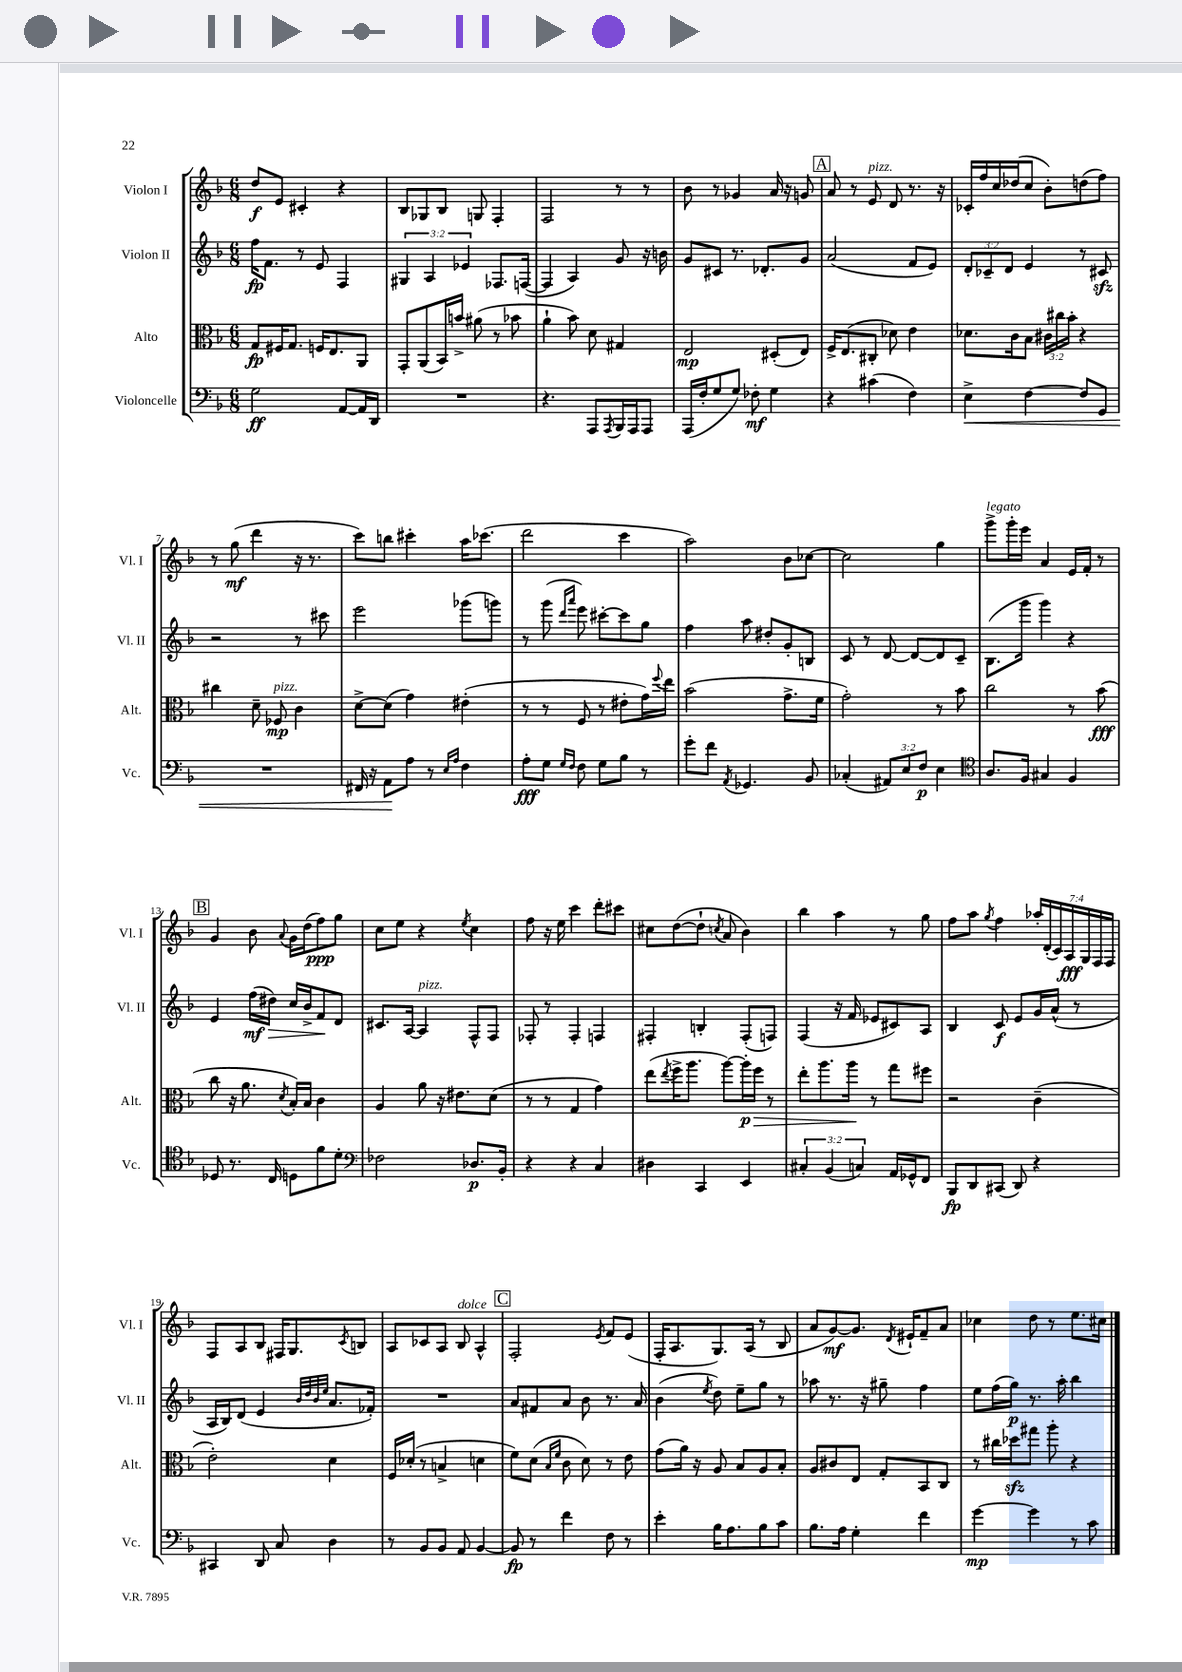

**kern	**dynam	**kern	**dynam	**kern	**dynam	**kern	**dynam
*part4	*part4	*part3	*part3	*part2	*part2	*part1	*part1
*staff4	*staff4	*staff3	*staff3	*staff2	*staff2	*staff1	*staff1
*I"Violoncelle	*	*I"Alto	*	*I"Violon II	*	*I"Violon I	*
*I'Vc.	*	*I'Alt.	*	*I'Vl. II	*	*I'Vl. I	*
*clefF4	*	*clefC3	*	*clefG2	*	*clefG2	*
*k[b-]	*	*k[b-]	*	*k[b-]	*	*k[b-]	*
*M6/8	*	*M6/8	*	*M6/8	*	*M6/8	*
=1	=1	=1	=1	=1	=1	=1	=1
2G\	ff	8G/L	fp	16ff\KL	fp	8dd/L	f
.	.	.	.	8.f\J	.	.	.
.	.	16F#X/K	.	.	.	8e/J	.
.	.	8.G/J	.	.	.	.	.
.	.	.	.	8r	.	4c#X'/	.
.	.	16Fn/KL	.	8e/	.	.	.
.	.	8.E/	.	.	.	.	.
[8AA/L	.	.	.	4F/	.	4r	.
16AA/L]	.	8AA/J	.	.	.	.	.
16DD/JJ	.	.	.	.	.	.	.
=2	=2	=2	=2	=2	=2	=2	=2
2.r	.	8GG'/L	.	6G#X/	.	8B-/L	.
.	.	(8AA/	.	.	.	8G-X/	.
.	.	.	.	6A/	.	.	.
.	.	16BB-/L)	.	.	.	8B-/J	.
.	.	16bn^/JJ	.	.	.	.	.
.	.	.	.	6e-X/	.	.	.
.	.	(8a#X\	.	.	.	8Gn/	.
.	.	8r	.	8.F-X/L	.	4F'/	.
.	.	8b-X\	.	.	.	.	.
.	.	.	.	([16Fn/Jk	.	.	.
=3	=3	=3	=3	=3	=3	=3	=3
4.r	.	4a`\	.	4F/]	.	2F/	.
.	.	8b-\)	.	4A/)	.	.	.
8AAA/L	.	8d\	.	.	.	.	.
8qAAA/	.	.	.	.	.	.	.
16BBB-/L	.	4G#X/	.	8g/	.	8r	.
16AAA/J	.	.	.	.	.	.	.
8AAA/J	.	.	.	16r	.	8r	.
.	.	.	.	16bn\	.	.	.
=4	=4	=4	=4	=4	=4	=4	=4
(16AAA/LL	.	2E/	mp	8g/L	.	8b-\	.
16F'/J	.	.	.	.	.	.	.
8G/	.	.	.	8c#X/J	.	8r	.
8G/J)	.	.	.	8.r	.	4g-X/	.
8F-X'\	mf	.	.	.	.	.	.
.	.	.	.	8.d-X'/L	.	.	.
4G\	.	(8D#X'/L	.	.	.	16a/	.
.	.	.	.	.	.	16r	.
.	.	8E/J)	.	8g/J	.	8gn/	.
!!LO:REH:place=s1:t=A
=5	=5	=5	=5	=5	=5	=5	=5
4r	.	16F^/KL	.	(2a/	.	8a/	.
.	.	(8.E/	.	.	.	.	.
.	.	.	.	.	.	8r	.
!	!	!	!	!	!	!LO:TX:a:i:t=pizz.	!
(4c#X\	.	8C#X'/J	.	.	.	8e/	.
.	.	8d-X\)	.	.	.	8d/	.
4F\)	.	4e\	.	8f/L	.	8.r	.
.	.	.	.	8e/J)	.	.	.
.	.	.	.	.	.	16r	.
=6	=6	=6	=6	=6	=6	=6	=6
!	!LO:HP:b	!	!	!	!	!	!
4E^\	<	8.d-X\L	.	12d'/L	.	16c-X'/LL	.
.	.	.	.	.	.	16ff/	.
.	.	.	.	12c-X~/	.	.	.
.	.	.	.	.	.	16cc/	.
.	.	.	.	12d/J	.	.	.
.	.	16c\k	.	.	.	(16dd-X/J	.
[4F\	.	8B-\J	.	4e/	.	8cc/J	.
.	.	24c#X\LL	.	.	.	8b-'\L)	.
.	.	24cc#X\	.	.	.	.	.
.	.	24b-'\JJ	.	.	.	.	.
8F/L]	.	4r	.	8r	.	(8ddn\	.
8GG/J	.	.	.	8c#Xzz/	.	8ff\J)	.
!!LO:LB:g=z
=7	=7	=7	=7	=7	=7	=7	=7
2.r	.	4cc#X\	.	2r	.	8r	.
.	.	.	.	.	.	(8gg\	mf
.	.	8d~\	.	.	.	4ddd\	.
!	!	!LO:TX:a:i:t=pizz.	!	!	!	!	!
.	.	8F-X/	mp	.	.	.	.
.	.	4c\	.	8r	.	16r	.
.	.	.	.	.	.	8.r	.
.	.	.	.	8ccc#X\	.	.	.
=8	=8	=8	=8	=8	=8	=8	=8
16FF#X/	.	[8d^\L	.	2eee\	.	8ccc\L)	.
16r	.	.	.	.	.	.	.
8AA\L	.	(8d\J]	.	.	.	8bbn\J	.
8A\J	[	4g\)	.	.	.	4ccc#X'\	.
8r	.	.	.	.	.	.	.
16qqE/LL	.	.	.	.	.	.	.
16qqA/JJ	.	.	.	.	.	.	.
4F\	.	(4e#X'\	.	(8ggg-X\L	.	16aa\KL	.
.	.	.	.	.	.	(8.ccc-X\J	.
.	.	.	.	8gggn\J)	.	.	.
=9	=9	=9	=9	=9	=9	=9	=9
8A'\L	fff	8r	.	8r	.	2ddd\	.
8G\J	.	8r	.	(8ggg\	.	.	.
16qqG/LL	.	.	.	16qqddd/LL	.	.	.
16qqF/JJ	.	.	.	16qqaaa/JJ	.	.	.
8F\	.	8F/	.	8eee\)	.	.	.
8G\L	.	8r	.	[8ccc#X'\L	.	.	.
8B-\J	.	8e#X'\L	.	8ccc#\]	.	4ccc\	.
8r	.	16g\L)	.	8gg\J	.	.	.
.	.	8qqff/	.	.	.	.	.
.	.	16ee\JJ	.	.	.	.	.
=10	=10	=10	=10	=10	=10	=10	=10
8g'\L	.	(2b-\	.	4ff\	.	2aa\)	.
8f\J	.	.	.	.	.	.	.
8qAA/	.	.	.	.	.	.	.
4.GG-X/	.	.	.	8aa\	.	.	.
.	.	.	.	8dd#X'/L	.	.	.
.	.	8.g^\L	.	8g'/	.	8b-\L	.
8BB-/	.	.	.	8Bn/J	.	[8cc-X\J	.
.	.	16f\Jk	.	.	.	.	.
=11	=11	=11	=11	=11	=11	=11	=11
(4C-X'/	.	2g'\)	.	8c/	.	2cc-\]	.
.	.	.	.	8r	.	.	.
12AA#X/L)	.	.	.	[8d/	.	.	.
12E/	.	.	.	.	.	.	.
.	.	.	.	8d/L_	.	.	.
12F/J	p	.	.	.	.	.	.
4E\	.	8r	.	8d/]	.	4gg\	.
.	.	8b-\	.	8c~/J	.	.	.
=12	=12	=12	=12	=12	=12	=12	=12
*clefC4	*	*	*	*	*	*	*
!	!	!	!	!	!	!LO:TX:a:i:t=legato	!
8.A/L	.	2cc\	.	(8.B-\L	.	8ggg^\L	.
.	.	.	.	.	.	16ggg'\L	.
16F/Jk	.	.	.	16ggg\Jk	.	16eee\JJ	.
4G#X/	.	.	.	4ggg\)	.	4a/	.
4F/	.	8r	.	4r	.	16e/LL	.
.	.	.	.	.	.	16f'/JJ	.
.	.	(8b-\	fff	.	.	8r	.
!!LO:LB:g=z
!!LO:REH:place=s1:t=B
=13	=13	=13	=13	=13	=13	=13	=13
8D-X/	.	8cc\	.	4e/	.	4g/	.
8.r	.	16r	.	.	.	.	.
.	.	8.a\	.	.	.	.	.
.	.	.	.	(16ff\LL	mf	8b-\	.
!	!	!	!	!	!LO:HP:b	!	!
16C/	.	.	.	16dd#X\JJ)	>	.	.
.	.	8qd/	.	.	.	8qqa/	.
8Dn\L	.	16B-'/LL)	.	16cc/LL	.	16g\LL	.
.	.	16B-/JJ	.	16b-^/J	.	(16dd\J	.
8f\	.	4c\	.	8f/	.	8ff\)	ppp
8d'\J	.	.	.	8d/J	]	8gg\J	.
=14	=14	=14	=14	=14	=14	=14	=14
*clefF4	*	*	*	*	*	*	*
2F-X\	.	4A/	.	8.c#X/L	.	8cc\L	.
.	.	.	.	.	.	8ee\J	.
.	.	.	.	[16A/Jk	.	.	.
!	!	!	!	!LO:TX:a:i:t=pizz.	!	!	!
.	.	8a\	.	4A/]	.	4r	.
.	.	16r	.	.	.	.	.
.	.	8.e#X\L	.	.	.	.	.
.	.	.	.	.	.	8qee/	.
8.D-X/L	p	.	.	8F^^/L	.	4cc\	.
.	.	(8d\J	.	8F/J	.	.	.
16BB-'/Jk	.	.	.	.	.	.	.
=15	=15	=15	=15	=15	=15	=15	=15
4r	.	8r	.	8F-X'/	.	8ff\	.
.	.	8r	.	8r	.	16r	.
.	.	.	.	.	.	16ee\	.
4r	.	4G/	.	4F-'/	.	4ccc\	.
4C/	.	4g\)	.	4Fn/	.	8ddd'\L	.
.	.	.	.	.	.	8ccc#X\J	.
=16	=16	=16	=16	=16	=16	=16	=16
4D#X\	.	(8ee\L	.	4F#X'/	.	8cc#X\L	.
.	.	8qee/	.	.	.	.	.
.	.	16ff^\K	.	.	.	([8dd\	.
.	.	8.aa\J	.	.	.	.	.
4CC/	.	.	.	4Bn'/	.	8dd`\J]	.
.	.	.	.	.	.	8qccn/	.
.	.	[8aa\L)	.	.	.	8a/	.
4EE/	.	16aa'\L]	p	(8F#'/L	.	4b-\)	.
!	!	!	!LO:HP:b	!	!	!	!
.	.	16ff\JJ	>	.	.	.	.
.	.	8r	.	8Fn/J)	.	.	.
=17	=17	=17	=17	=17	=17	=17	=17
6C#X'/	.	8ee'\L	.	(4F/	.	4bb-\	.
.	.	8.aa\	.	.	.	.	.
(6BB-/	.	.	.	.	.	.	.
.	.	.	.	16r	.	4aa\	.
.	.	16aa\Jk	.	16f/	.	.	.
6Cn/)	.	.	.	.	.	.	.
.	.	8r	]	8e-X/L	.	.	.
16AA/LL	.	8gg\L	.	8c#X/)	.	8r	.
16GG-X^^/J	.	.	.	.	.	.	.
8FF/J	.	8ff#X\J	.	8A/J	.	8gg\	.
=18	=18	=18	=18	=18	=18	=18	=18
8BBB-/L	fp	2r	.	4B-/	.	8ff\L	.
8DD/	.	.	.	.	.	8aa\J	.
.	.	.	.	.	.	8qgg/	.
(8CC#X/J	.	.	.	8c/	f	4ff\	.
8DD/)	.	.	.	8e/L	.	.	.
4r	.	(4c~\	.	16g/L	.	28aa-X'/LL	.
.	.	.	.	.	.	(28d'/	.
.	.	.	.	(16a^^/JJ	.	.	.
.	.	.	.	.	.	28c/)	.
.	.	.	.	.	.	28A/	fff
.	.	.	.	8r	.	.	.
.	.	.	.	.	.	28G/	.
.	.	.	.	.	.	28F/	.
.	.	.	.	.	.	28F/JJ	.
!!LO:LB:g=z
=19	=19	=19	=19	=19	=19	=19	=19
4CC#X/	.	2e'\)	.	16A/LL	.	8F/L	.
.	.	.	.	16B-/J)	.	.	.
.	.	.	.	(8d/J	.	8A/	.
8DD/	.	.	.	4e/	.	8B-/J	.
8C/	.	.	.	.	.	16F#X/KL	.
.	.	.	.	.	.	8.G/	.
.	.	.	.	32qqb-/LLL	.	.	.
.	.	.	.	32qqdd/	.	.	.
.	.	.	.	32qqb-/	.	.	.
.	.	.	.	32qqee/JJJ	.	.	.
4D\	.	4d\	.	8.a/L	.	.	.
.	.	.	.	.	.	8qc/	.
.	.	.	.	.	.	8Bn/J	.
.	.	.	.	16f-X'/Jk)	.	.	.
=20	=20	=20	=20	=20	=20	=20	=20
8r	.	16F/LL	.	2.r	.	8A/L	.
.	.	(16d-X'/JJ	.	.	.	.	.
8BB-/L	.	8r	.	.	.	8c-X/	.
8BB-/J	.	4Bn^/	.	.	.	8A/J	.
!	!	!	!	!	!	!LO:TX:a:i:t=dolce	!
8AA/	.	.	.	.	.	8B-/	.
[4BB-/	.	4dn\	.	.	.	4A^^/	.
!!LO:REH:place=s1:t=C
=21	=21	=21	=21	=21	=21	=21	=21
8BB-/]	fp	8f\L)	.	8a/L	.	2F'/	.
8r	.	(8d\J	.	8f#X/	.	.	.
.	.	16qqB-/LL	.	.	.	.	.
.	.	16qqf/JJ	.	.	.	.	.
4f\	.	8c\	.	8a/J	.	.	.
.	.	8d\)	.	8b-\	.	.	.
.	.	.	.	.	.	8qe/	.
8F\	.	8r	.	8.r	.	8f/L	.
8r	.	8e\	.	.	.	(8e/J	.
.	.	.	.	16a/	.	.	.
=22	=22	=22	=22	=22	=22	=22	=22
4e'\	.	(8g\L	.	(4b-\	.	16F'/KL	.
.	.	.	.	.	.	8.A/	.
.	.	16a\Jk)	.	.	.	.	.
.	.	16r	.	.	.	.	.
.	.	.	.	8qee/	.	.	.
16B-\KL	.	8A/	.	8dd\)	.	8.G/)	.
8.A\	.	.	.	.	.	.	.
.	.	8B-/L	.	8ee~\L	.	.	.
.	.	.	.	.	.	(16A/Jk	.
8B-\	.	8A/	.	8gg\J	.	8r	.
8c\J	.	8B-'/J	.	8r	.	8B-/	.
=23	=23	=23	=23	=23	=23	=23	=23
8.B-\L	.	8A/L	.	8aa-X\	.	8a/L	.
.	.	8c#X/	.	8.r	.	[8g/)	mf
16A\Jk	.	.	.	.	.	.	.
4G'\	.	8E/J	.	.	.	8.g/J]	.
.	.	.	.	16r	.	.	.
.	.	8G'/L	.	8gg#X~\	.	.	.
.	.	.	.	.	.	8qd/	.
.	.	.	.	.	.	16e#X`/KL	.
4f\	.	8BB-/	.	4ff\	.	8f~/	.
.	.	8C/J	.	.	.	8a/J	.
=24	=24	=24	=24	=24	=24	=24	=24
[4g\	mp	8r	.	8ee\L	.	4cc-X\	.
.	.	16cc#X\LL	.	(16ff\L	.	.	.
.	.	16dd-Xzz\J	.	16gg\JJ)	p	.	.
4g\]	.	8gg#X\J	.	8.r	.	8dd\	.
.	.	8aa'\	.	.	.	8r	.
.	.	.	.	16aa'\	.	.	.
8r	.	4r	.	4bb-\	.	8.ee\L	.
8c\	.	.	.	.	.	.	.
.	.	.	.	.	.	16cc#X\Jk	.
==	==	==	==	==	==	==	==
*-	*-	*-	*-	*-	*-	*-	*-
